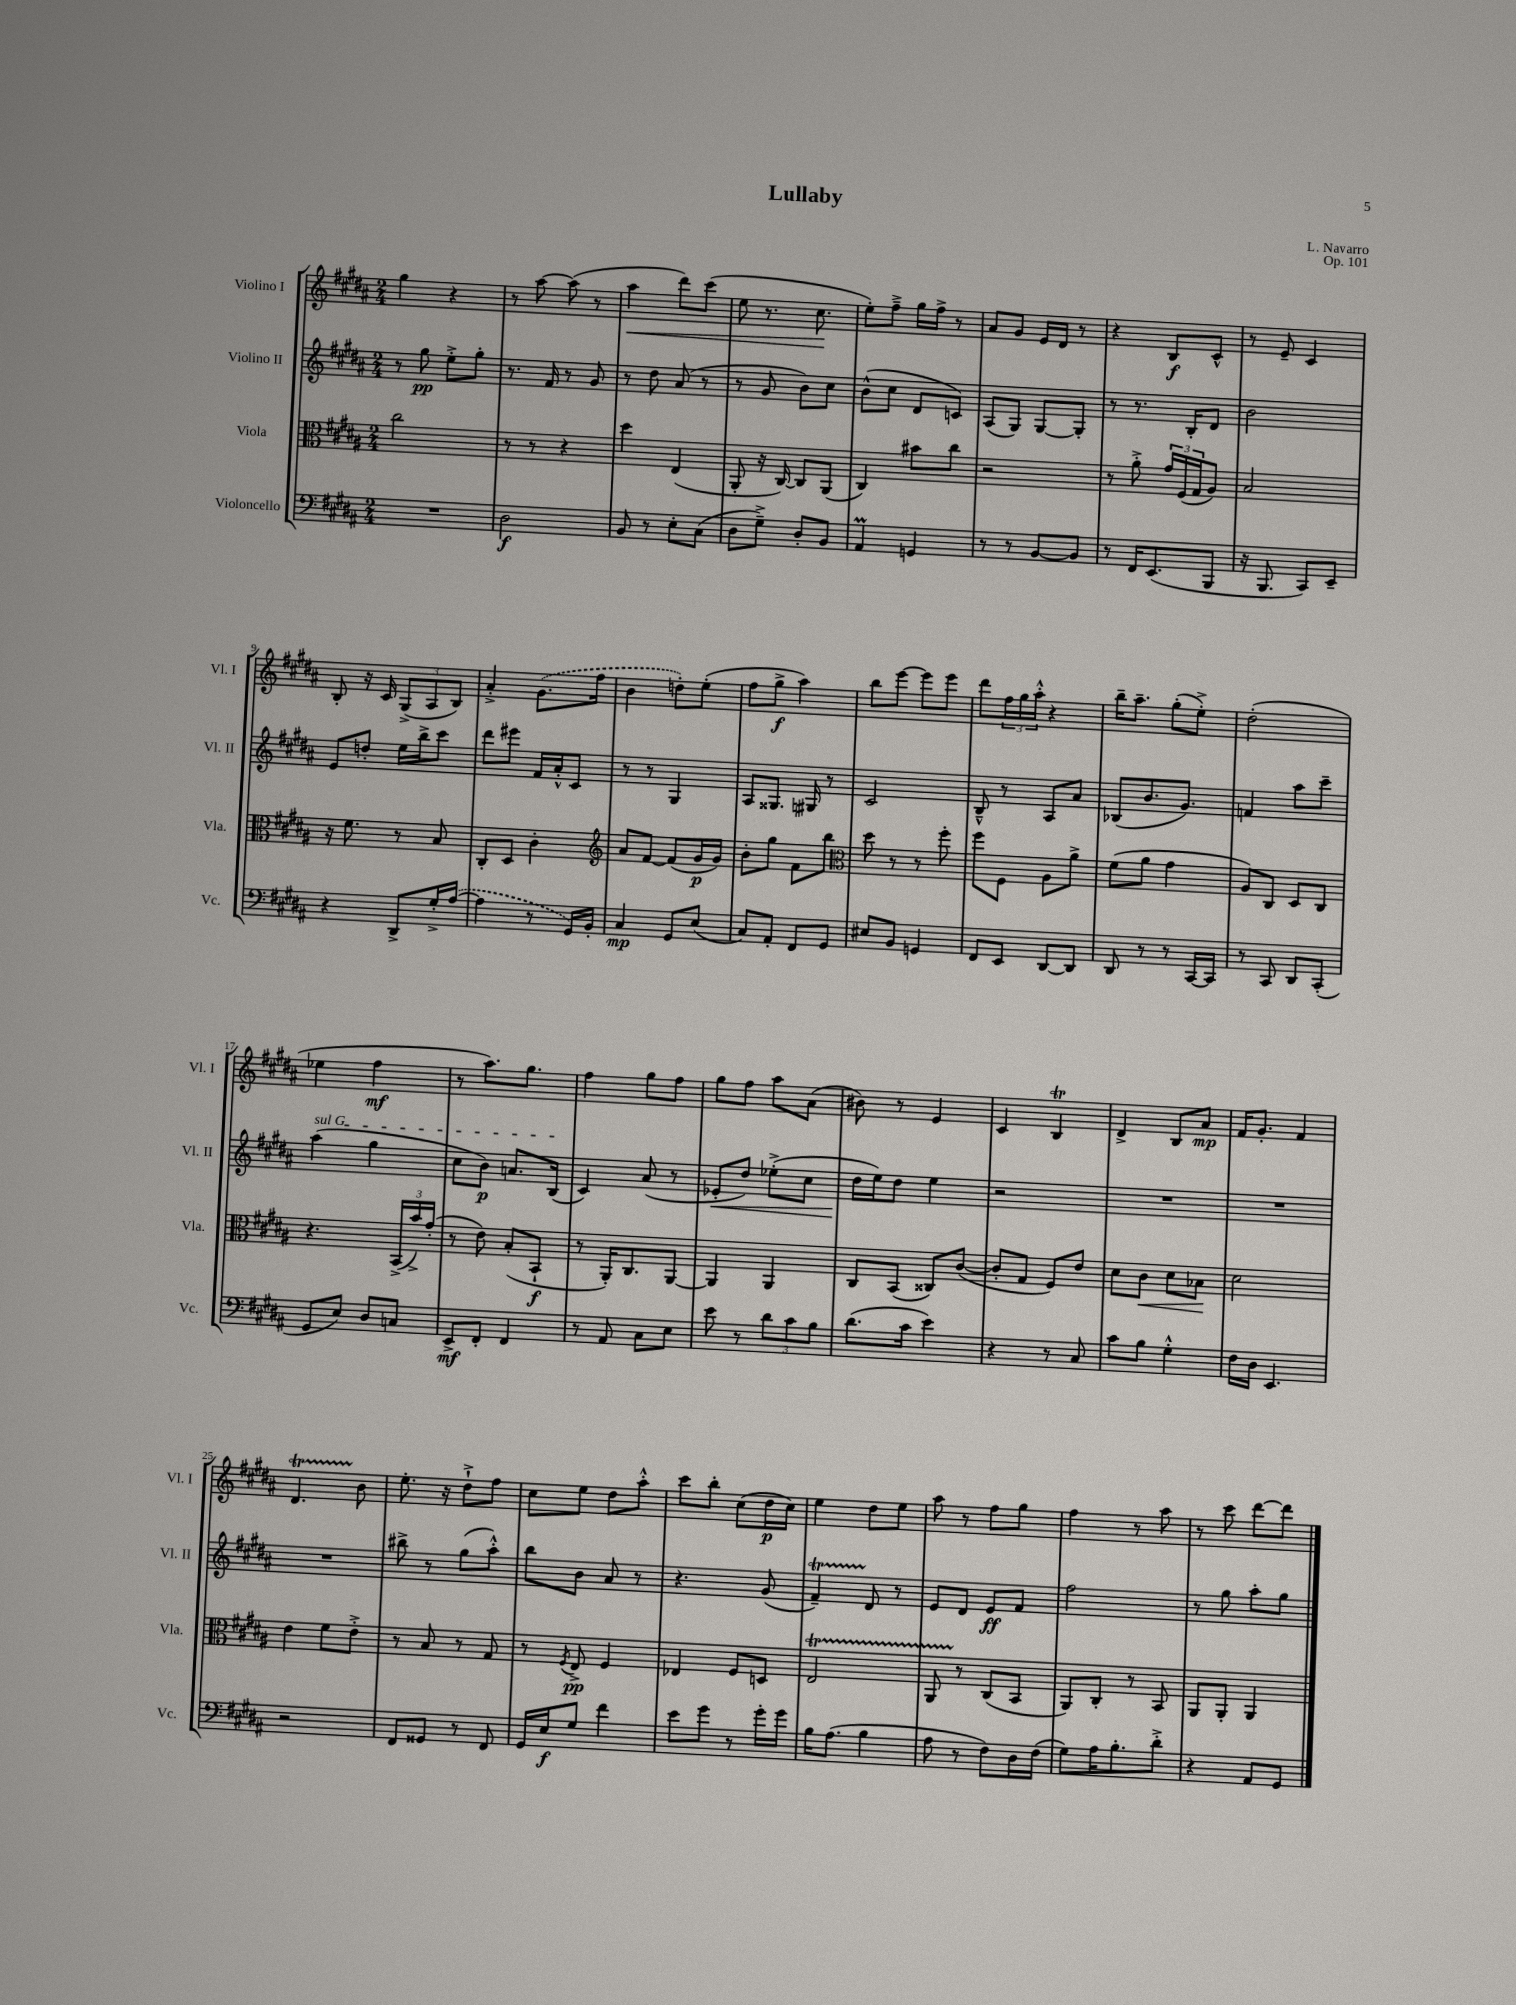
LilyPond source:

\header { title = "Lullaby" composer = "L. Navarro" opus = "Op. 101" }
<<
\new StaffGroup <<
\new Staff = "s0" \with { instrumentName = "Violino I" shortInstrumentName = "Vl. I" } {
    \clef treble \key b \major \numericTimeSignature \time 2/4
    gis''4 r4 |
    r8 ais''8~ ais''8( r8 |
    ais''4\< dis'''8) cis'''8( |
    e''8 r8. cis''8.\! |
    e''8-.) fis''8---> gis''16 fis''16-> r8 |
    ais'8 gis'8 e'16 dis'16 r8 |
    r4 b8\f cis'8-^ |
    r8 e'8-- cis'4 |
    b8-. r16 cis'16 \tuplet 3/2 { gis8->( ais8 b8) } |
    ais'4-.-> \once \slurDashed gis'8.( fis''16 |
    b'4 d''8-.) e''8-.( |
    fis''8 gis''8->\f ais''4) |
    b''8 e'''8~ e'''8 e'''8 |
    dis'''8 \tuplet 3/2 { fis''16 gis''16 ais''16-.-^ } r4 |
    b''16-- ais''8.-- gis''8-.( e''8-.->) |
    dis''2-.( |
    ees''4 fis''4\mf |
    r8 ais''8.) gis''8. |
    fis''4 gis''8 fis''8 |
    gis''8 fis''8 ais''8 ais'8( |
    bis'8) r8 e'4 |
    cis'4 b4\trill |
    dis'4-> b8 ais'8\mp |
    fis'16 gis'8.-. fis'4 |
    dis'4.\startTrillSpan b'8\stopTrillSpan |
    e''8.-. r16 dis''8-!-> fis''8 |
    cis''8 e''8 dis''8 ais''8-.-^ |
    cis'''8 b''8-. cis''8( dis''16\p cis''16) |
    e''4 dis''8 e''8 |
    ais''8 r8 fis''8 gis''8 |
    fis''4 r8 ais''8 |
    r8 cis'''8 dis'''8~ dis'''8 \bar "|." |
}
\new Staff = "s1" \with { instrumentName = "Violino II" shortInstrumentName = "Vl. II" } {
    \clef treble \key b \major \numericTimeSignature \time 2/4
    r8 gis''8\pp e''8-.-> gis''8-. |
    r8. fis'16 r8 gis'8 |
    r8 dis''8 ais'8( r8 |
    r8 gis'8 b'8) cis''8 |
    b'8-^( cis''8 dis'8 c'8) |
    ais8( gis8) gis8~ gis8-. |
    r8 r8. b16-. dis'8 |
    b'2 |
    e'8 d''8-. e''16 b''16-> cis'''8 |
    dis'''8 eis'''8 fis'16 ais'16-.-^ cis'8 |
    r8 r8 gis4 |
    ais8 gisis8. gis16 r8 |
    cis'2 |
    b8---^ r8 ais8 ais'8 |
    bes8( b'8. gis'8.) |
    f'4 ais''8 cis'''8-- |
    \once \override TextSpanner.bound-details.left.text = \markup { \italic "sul G" } ais''4\startTextSpan( gis''4 |
    cis''8 b'8\p) a'8. b16\stopTextSpan( |
    cis'4) ais'8( r8 |
    ees'8-.\< dis''8) ees''8-.->( cis''8 |
    dis''16\! e''16) dis''8 e''4 |
    r2 |
    R2 |
    R2 |
    R2 |
    bis''8-> r8 gis''8( ais''8-.-^) |
    b''8 b'8 ais'8 r8 |
    r4. gis'8( |
    fis'4--\startTrillSpan) dis'8\stopTrillSpan r8 |
    e'8 dis'8 e'8\ff fis'8 |
    fis''2 |
    r8 gis''8 ais''8-. gis''8 \bar "|." |
}
\new Staff = "s2" \with { instrumentName = "Viola" shortInstrumentName = "Vla." } {
    \clef alto \key b \major \numericTimeSignature \time 2/4
    cis''2 |
    r8 r8 r4 |
    dis''4 e4( |
    ais,8-. r16 cis16~) cis8 ais,8( |
    cis4) bis'8 cis''8 |
    r2 |
    r8 ais'8-.-> \tuplet 3/2 { gis'16 fis16( gis16 } ais8) |
    b2 |
    r16 fis'8. r8 b8 |
    cis8-. dis8 cis'4-. |
    \clef treble ais'8 fis'8~ fis'8( gis'16\p gis'16) |
    b'8-. gis''8 fis'8 b''8 |
    \clef alto dis''8 r8 r8 fis''8-. |
    fis''8 fis8 ais8 ais'8-> |
    fis'8( ais'8 gis'4 |
    ais8) cis8 dis8 cis8 |
    r4. \tuplet 3/2 { b,16->( b'16->) gis'16-.( } |
    r8 e'8) b8-.( b,8-!\f |
    r8 ais,16-.) cis8. ais,8~ |
    ais,4 ais,4 |
    cis8 b,8( cisis8) cis'8~( |
    cis'8-. gis8 fis8) e'8 |
    dis'8 cis'8\< dis'8 bes8\! |
    dis'2 |
    e'4 fis'8 e'8-.-> |
    r8 b8 r8 gis8 |
    r8 \acciaccatura { fis8 } e8->\pp fis4 |
    ees4 fis8 d8 |
    e2\startTrillSpan |
    ais,8 r8\stopTrillSpan cis8( b,8 |
    ais,8) cis8-. r8 b,8 |
    ais,8 ais,8-. ais,4 \bar "|." |
}
\new Staff = "s3" \with { instrumentName = "Violoncello" shortInstrumentName = "Vc." } {
    \clef bass \key b \major \numericTimeSignature \time 2/4
    R2 |
    dis2\f |
    b,8 r8 e8-. cis8( |
    dis8 gis8--->) dis8-. b,8 |
    ais,4\prall g,4 |
    r8 r8 b,8~ b,8 |
    r8 fis,16 e,8.( b,,8 |
    r16 b,,8. cis,8) e,8-- |
    r4 dis,8-> gis16-.-> \once \slurDashed ais16~( |
    ais4 r8 gis,16) b,16-. |
    cis4\mp gis,8 e8( |
    cis8) ais,8-. fis,8 gis,8 |
    eis8 b,8 g,4 |
    fis,8 e,8 dis,8~ dis,8 |
    dis,8 r8 r8 cis,16~ cis,16 |
    r8 cis,8 dis,8 cis,8-.( |
    gis,8 e8) dis8 c8 |
    e,8->\mf fis,8-. fis,4 |
    r8 ais,8 cis8 e8 |
    e'8 r8 \tuplet 3/2 { dis'8 cis'8 b8 } |
    dis'8.( cis'16 e'4) |
    r4 r8 cis8 |
    cis'8 b8 gis4-.-^ |
    fis16 dis16 e,4. |
    r2 |
    fis,8 gisis,8 r8 fis,8 |
    gis,16 e16\f gis8 fis'4 |
    e'8 gis'8 r8 gis'16-. gis'16 |
    b16 ais8.( b4 |
    ais8 r8 fis8) dis16 fis16( |
    gis8) ais16 b8.-. dis'8-.-> |
    r4 ais,8 gis,8 \bar "|." |
}
>>
>>
